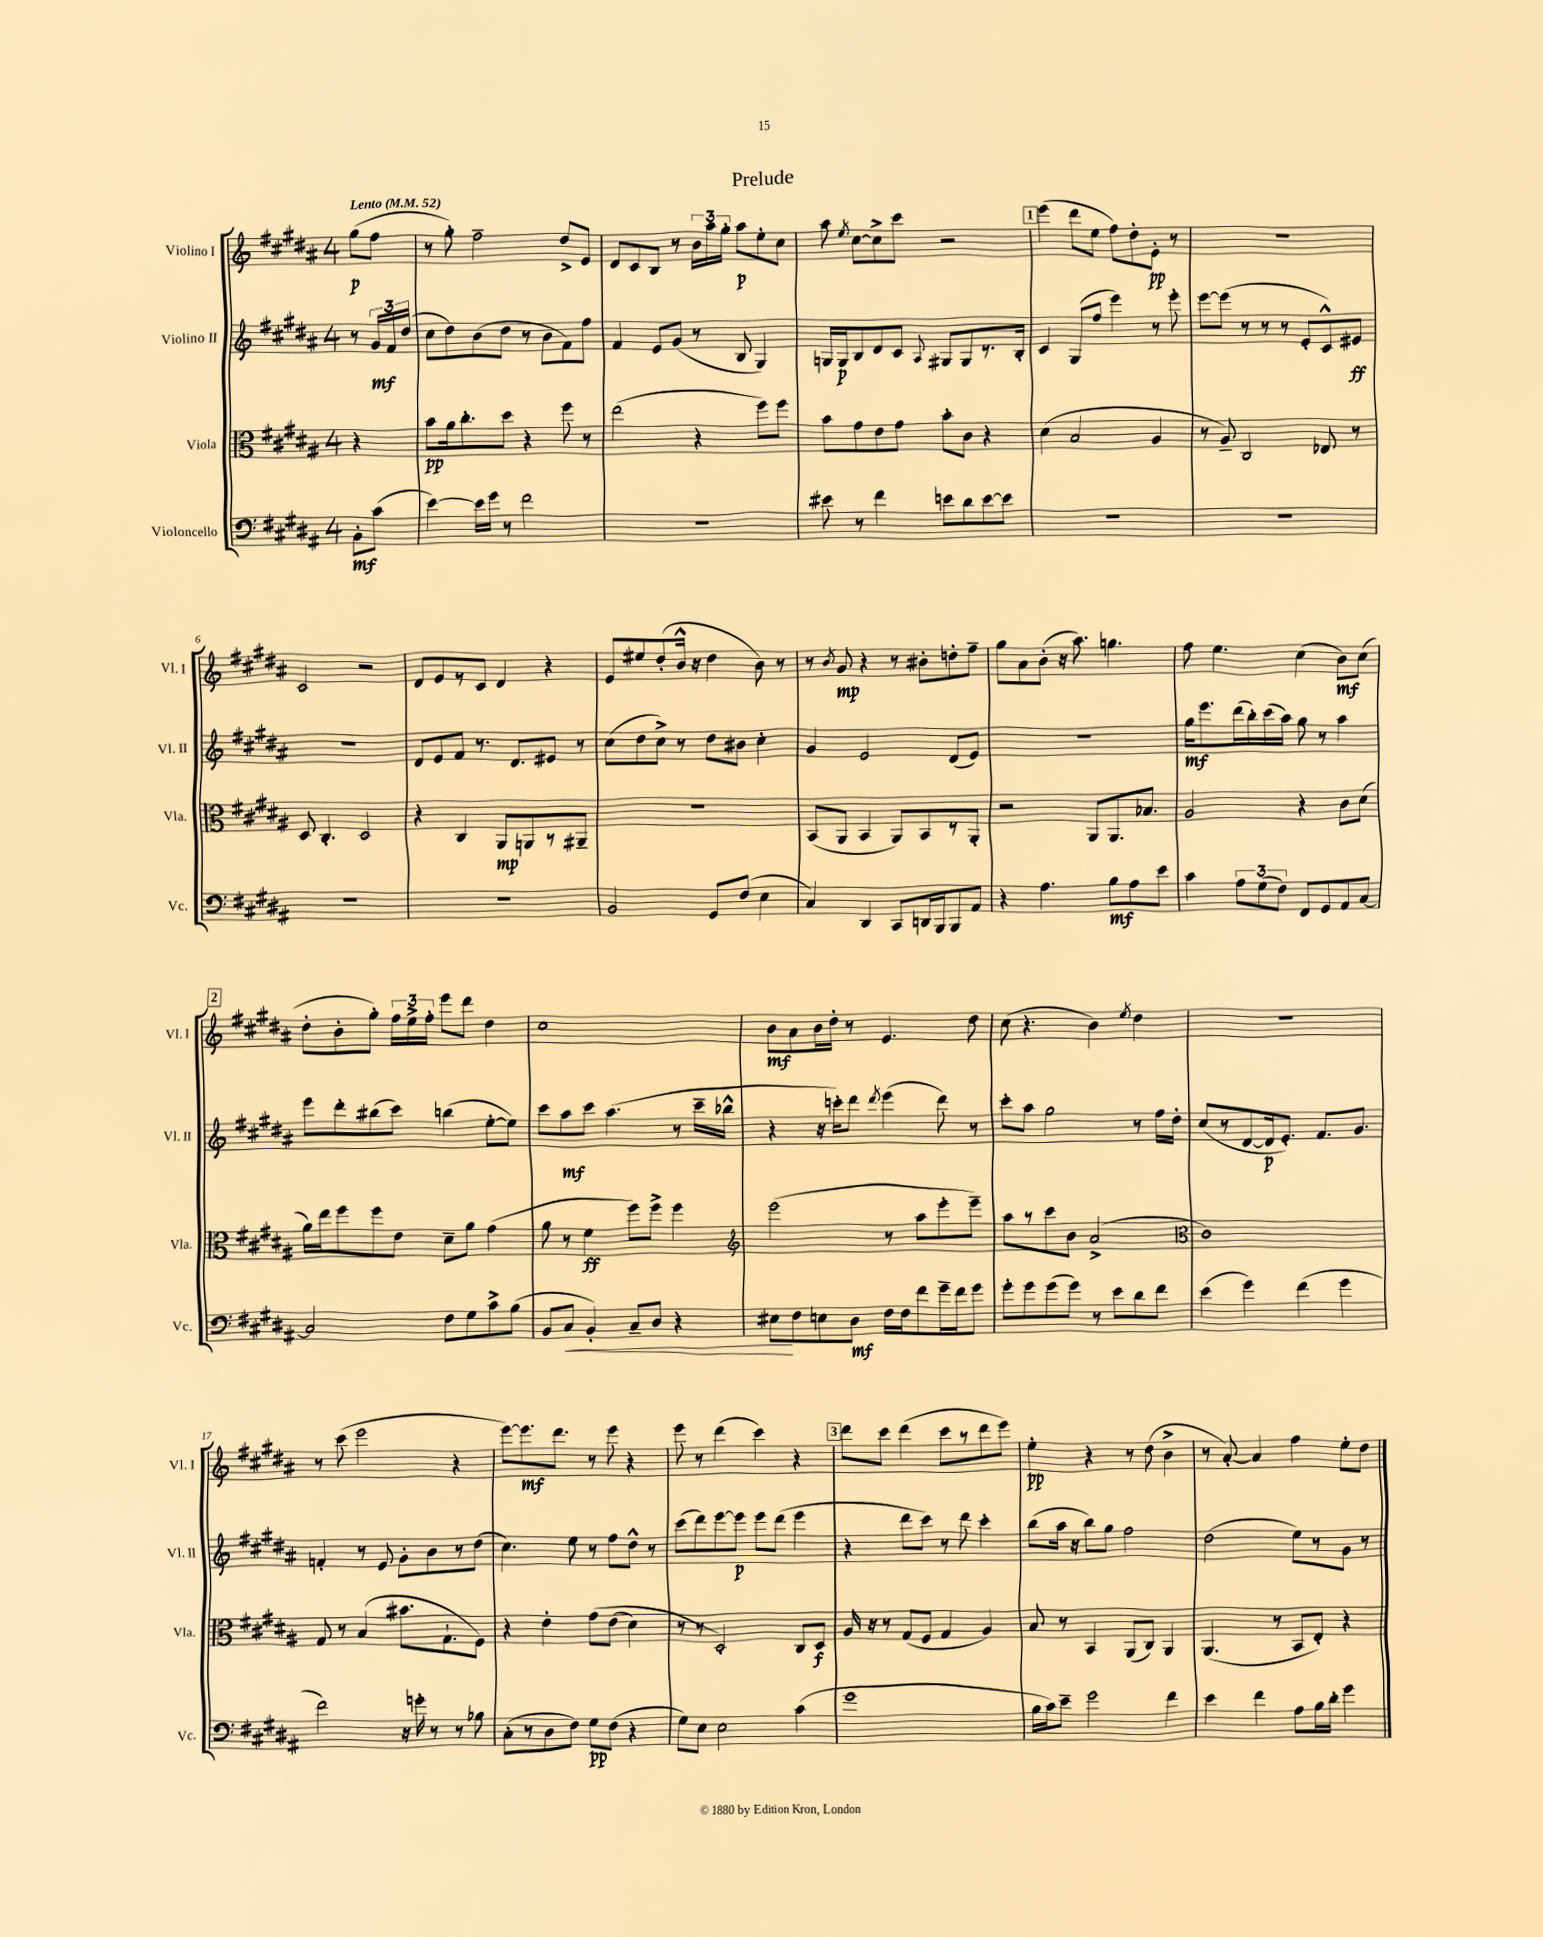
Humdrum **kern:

**kern	**kern	**kern	**kern
*staff4	*staff3	*staff2	*staff1
*clefF4	*clefC3	*clefG2	*clefG2
*k[f#c#g#d#a#]	*k[f#c#g#d#a#]	*k[f#c#g#d#a#]	*k[f#c#g#d#a#]
*M4/4	*M4/4	*M4/4	*M4/4
*MM52	*MM52	*MM52	*MM52
8BB'	4r	8r	(8gg#
(8c#	.	24g#	8ff#
.	.	24f#	.
.	.	(24dd#	.
=	=	=	=
[4e)	8b	8cc#	8r
.	16a#	8dd#)	8gg#')
.	8.cc#'	.	.
16e]	.	(8b	2ff#~
16g#	.	.	.
8r	8dd#	8dd#	.
2f#	4r	8r	.
.	.	8b	.
.	8ff#	8f#)	8dd#^
.	8r	8ff#	8e
=	=	=	=
1r	(2ee	4f#	8d#
.	.	.	8c#
.	.	8e	8B
.	.	(8g#	8r
.	4r	8r	24b
.	.	.	24aa#
.	.	.	24gg#'
.	.	8B	8aa#
.	8ff#)	4G#)	8ee'
.	8ff#	.	8cc#
=	=	=	=
8e#	8b	16G	8aa#
.	.	16G	.
.	.	.	8qee
8r	8g#	8B	[8cc#
4f#	8e	8d#	8cc#^]
.	8g#	8c#	8ccc#
.	.	8qqA#	.
8e	8b'	8G#	2r
8d#	8c#	8G#	.
[8e	4r	8.r	.
8e]	.	.	.
.	.	16B'	.
=	=	=	=
1r	(4d#	4c#	(4eee
.	2B	(8G#	8ddd#
.	.	8ff#	8ee
.	.	4eee)	8ff#)
.	.	.	8dd#'
.	4A#	8r	8e'
.	.	8eee'	8r
=	=	=	=
1r	8r	[8eee	1r
.	8A#~)	(8eee]	.
.	2C#	8r	.
.	.	8r	.
.	.	8r	.
.	.	8e'	.
.	8E-	8c#^^)	.
.	8r	8e#	.
=	=	=	=
1r	8D#	1r	2c#
.	4.C#'	.	.
.	2D#	.	2r
=	=	=	=
1r	4r	8d#	8d#
.	.	8e	8e
.	4C#	8f#	8r
.	.	8.r	8c#
.	8AA#	.	4d#
.	.	8.d#	.
.	8AA	.	.
.	8r	8e#	4r
.	8AA#~	8r	.
=	=	=	=
2BB	1r	(8cc#	8e
.	.	8dd#	8ee#
.	.	8cc#^)	(8dd#'
.	.	8r	16b^^
.	.	.	16r
8GG#	.	8dd#	4dd#
(8F#	.	8b#	.
4E	.	4cc#'	8b)
.	.	.	8r
=	=	=	=
4C#)	(8BB	4g#	8r
.	.	.	8qb
.	8AA#	.	8g#
4DD#	4BB	2e	4r
8CC#	8AA#)	.	8r
16DD	8BB	.	8b#'
16BBB	.	.	.
8BBB	8r	(8d#	8dd'
8AA#	8AA#'	8e)	8ff#~
=	=	=	=
4r	2r	1r	8gg#
.	.	.	8a#
4.A#	.	.	(8b'
.	.	.	16r
.	.	.	8.aa#)
.	8AA#	.	.
8B	8.AA#	.	4.gg
8A#	.	.	.
.	8.B-	.	.
8e	.	.	.
=	=	=	=
4c#	2A#	16gg#	8ff#
.	.	8.eee	.
.	.	.	4.ee
12A#	.	(16ddd#	.
.	.	16bb')	.
(12G#	.	.	.
.	.	(16ccc#	.
12F#)	.	.	.
.	.	16aa#)	.
8FF#	4r	8gg#	(4cc#
8GG#	.	8r	.
8AA#	8c#	4aa#	8b)
[8C#	(8d#	.	(8cc#
=	=	=	=
2C#]	16a#)	8eee	8dd#'
.	16ee	.	.
.	8ff#	8ddd#'	8b'
.	8ff#	(8bb#	8gg#')
.	8e	8ccc#)	24ff#
.	.	.	24ee^
.	.	.	24ff#'
8F#	8d#~	(4bb	8eee
8G#	8a#	.	8ddd#
8c#^	(4g#	[8ee'	4dd#
(8B	.	8ee])	.
=	=	=	=
8BB	8a#	8ccc#	1cc#
8C#	8r	8aa#	.
4BB')	4f#	8ccc#	.
.	.	(4.aa#	.
8C#~	8ff#)	.	.
8D#	8ff#^	.	.
4r	4ff#	8r	.
.	.	16ccc#~	.
.	.	16bb-^^	.
=	=	=	=
*	*clefG2	*	*
8E#	(2eee	4r	8b
8F#	.	.	8a#
8E	.	16r	16b
.	.	16ccc')	16dd#'
8D#	.	8ddd#	8r
.	.	8qddd#	.
16F#	8r	(4eee	4.e
16F#	.	.	.
8f#	8aa#	.	.
16g#~	8eee'	8ddd#)	.
16f#	.	.	.
8g#	8eee~)	8r	8dd#
=	=	=	=
8g#'	8aa#	8ccc#'	(8cc#
8g#	8r	8aa#	4.r
(8g#	8ccc#	2gg#	.
8g#)	8b	.	.
8r	(2a#^	.	4b)
8e	.	.	.
.	.	.	8qee
8d#	.	8r	4dd#
8f#	.	16ff#	.
.	.	16dd#'	.
=	=	=	=
*	*clefC3	*	*
(4e	1c#)	(8cc#	1r
.	.	8r	.
4g#)	.	[8d#	.
.	.	16d#]	.
.	.	8.e')	.
(4f#	.	.	.
.	.	8.f#	.
4g#	.	.	.
.	.	8.g#	.
=	=	=	=
2f#)	8G#	4f'	8r
.	8r	.	(8ccc#
.	(4B	8r	2eee
.	.	8e	.
16r	8.b#	8g#'	.
16g'	.	.	.
8r	.	8b	.
.	8.G#`	.	.
8r	.	8r	4r
8B-	8F#)	(8dd#	.
=	=	=	=
(8C#'	4r	4.cc#)	[8eee)
8r	.	.	8.eee]
8D#	4e'	.	.
.	.	.	8.ddd#
8F#)	.	8ee	.
8G#	&(8g#	8r	8r
(8F#	(8e	8ff#	8eee
4r	4d#)	8dd#^^	4r
.	.	8r	.
=	=	=	=
8G#)	8r	(8ccc#	8eee
8E	8r	8ddd#)	8r
2E	2D#'&)	[8eee	(4ddd#
.	.	8eee]	.
.	.	8eee	4ccc#)
.	.	(8ddd#	.
(4c#	8C#	4eee	4r
.	8D#	.	.
=	=	=	=
1g#	16A#	4r	8ddd#
.	16r	.	.
.	8r	.	8ccc#
.	(8G#	8ddd#	(4ddd#
.	8F#	8ccc#)	.
.	4G#	8r	8ccc#
.	.	8ddd#	8r
.	4A#)	4ccc#'	8ddd#
.	.	.	8eee)
=	=	=	=
16B	8B	(8bb	4ee'
16c#)	.	.	.
8e~	8r	16aa#	.
.	.	16r	.
2g#	4BB	8bb)	4r
.	.	8gg#	.
.	(8AA#	2ff#	8r
.	8C#)	.	(8dd#
4f#	4AA#	.	4b^
=	=	=	=
4e	(4.AA#	(2dd#	8r
.	.	.	[8a#')
4f#	.	.	4a#]
.	8r	.	.
8A#	8BB	8ee)	4ff#
16B	8E')	8r	.
16d#'	.	.	.
4g#	4r	8g#	8ee'
.	.	8r	8dd#
==	==	==	==
*-	*-	*-	*-
